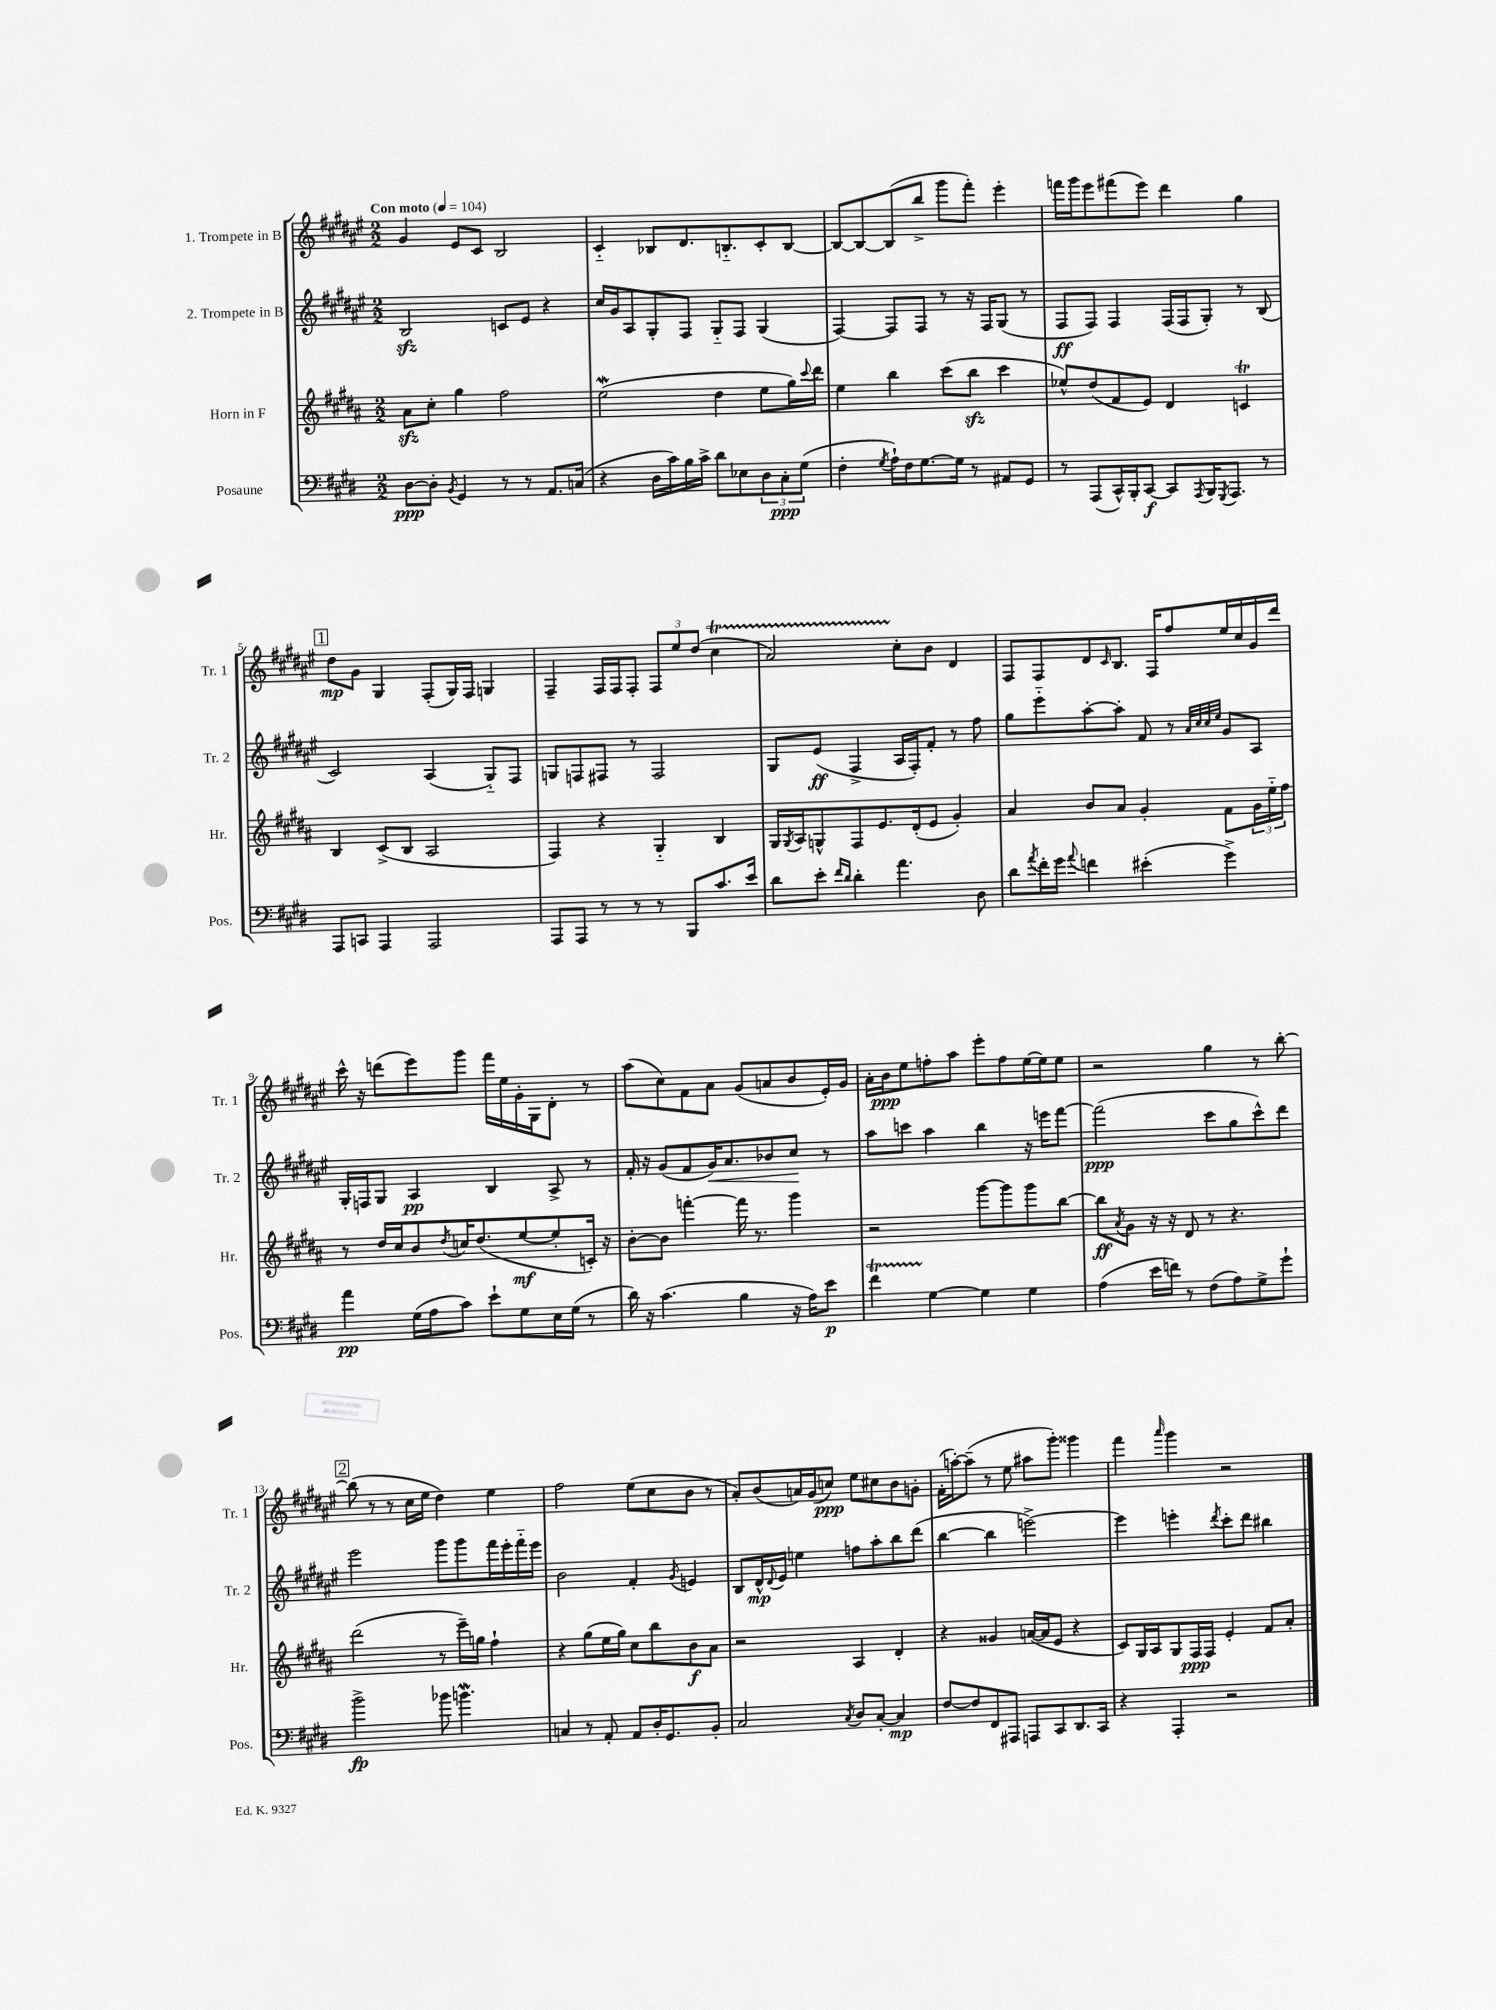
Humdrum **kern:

**kern	**kern	**kern	**kern
*staff4	*staff3	*staff2	*staff1
*clefF4	*clefG2	*clefG2	*clefG2
*k[f#c#g#d#]	*k[f#c#g#d#a#]	*k[f#c#g#d#a#e#]	*k[f#c#g#d#a#e#]
*M2/2	*M2/2	*M2/2	*M2/2
*MM104	*MM104	*MM104	*MM104
[8D#\L	8a#\L	2B/	4g#/
8D#'\]J	8cc#'\J	.	.
8qBB/	.	.	.
4GG#/	4gg#\	.	8e#/L
.	.	.	8c#/J
8r	2ff#\	8c/L	2B/
8r	.	8e#/J	.
8.AA/L	.	4r	.
(16C/Jk	.	.	.
=	=	=	=
4r	(2ee\	16cc#/LL	4c#'~/
.	.	16g#/J	.
.	.	8A#/	.
16D#\LL	.	8G#'/	8B-/L
16c#\)	.	.	.
16B\	.	8F#/J	8.d#/
16c#^\JJ	.	.	.
8d#\L	4dd#\	8G#'~/L	.
.	.	.	8.B'~/
8E-\	.	8F#/J	.
12D#\	8ee\L	(4G#/	8c#'/
12C#'\	.	.	.
.	16gg#\L)	.	[8B/J
(12G#\J	.	.	.
.	8qqccc#/	.	.
.	16ddd#\JJ	.	.
=	=	=	=
4F#'\	4ee\	[4F#/)	8B/_L
.	.	.	8B/_
8qG#/	.	.	.
16A`\LL)	4bb\	8F#/]L	(8B/]
16F#\J	.	.	.
[8.G#\	.	8F#/J	8bb^/J
.	(8ccc#\L	8r	8ggg#\L
16G#\]Jk	.	.	.
8r	8bb\J	16r	8fff#'\J)
.	.	16F#/LK	.
8AA#/L	4ccc#\	(8G#/J	4eee#'\
8GG#/J	.	8r	.
=	=	=	=
8r	8ee-^^/L)	8F#/L	16fff\LL
.	.	.	16ggg#\J
(8AAA/L	(8dd#/	8F#/J)	8eee#\
16CC#^^/L)	8f#/	4F#/	(8fff#\
16BBB'/J	.	.	.
[8CC#/J	8e/J)	.	8eee#\J)
8CC#/]L	4d#/	(16F#/LL	4ddd#\
.	.	16F#/J	.
8qAAA/	.	.	.
16BBB/K	.	8G#'/J)	.
8qGGG#/	.	.	.
8.AAA/J	.	.	.
.	4c/	8r	4gg#\
8r	.	(8B/	.
=	=	=	=
8AAA/L	4B/	2c#/)	8dd#\L
8CC/J	.	.	8g#\J
4AAA/	(8c#^/L	.	4G#/
.	8B/J	.	.
2AAA/	2A#/	(4A#/	(8F#'/L
.	.	.	16G#/L)
.	.	.	16F#/JJ
.	.	8G#'~/L)	4G/
.	.	8F#/J	.
=	=	=	=
8AAA/L	4F#/)	8G/L	4F#~/
8AAA/J	.	8F/	.
8r	4r	8F#/J	16F#/LL
.	.	.	16F#/J
8r	.	8r	8F#'/J
8r	4G#'~/	2F#/	12F#/L
.	.	.	12ee#/
8BBB/L	.	.	.
.	.	.	(12dd#/J
8.c#/	4B/	.	4cc#\
16e/Jk	.	.	.
=	=	=	=
8d#\L	16G#/LL	8G#/L	2a#/)
.	8qG#/	.	.
.	16A#/J	.	.
8e'\J	8G^^/	(8e#/J	.
16qqf#/LL	.	.	.
16qqd#/JJ	.	.	.
4d#'\	8F#/	4F#^/	.
.	8.e/	.	.
4.a\	.	16A#/LL	8cc#'\L
.	(16d#'/k	16F#'/J)	.
.	8e/J	8f#'/J	8b\J
.	4g#'/)	8r	4d#/
8D#\	.	8ff#\	.
=	=	=	=
8d#\L	4a#/	8gg#\L	8F#/L
8qa/	.	.	.
16f#'\L	.	8eee#'~\	8F#/
16g#\JJ	.	.	.
8qqa/	.	.	.
4f\	8b/L	[8aa#'\	8d#/
.	.	.	16qqc#/
.	8a#/J	8aa#'\]J	8.B/J
(4e#'\	4g#'/	8f#/	.
.	.	.	16F#/LK
.	.	8r	8ff#/
.	.	32qqa#/LLL	.
.	.	32qqcc#/	.
.	.	32qqcc#/	.
.	.	32qqee#/JJJ	.
4g#^\)	8f#\L	8g#/L	16ee#/L
.	.	.	16cc#/
.	24g#\L	8A#/J	16g#/
.	24ee'~\	.	.
.	.	.	16ddd#/JJ
.	24ff#\JJ	.	.
=	=	=	=
4a\	8r	16G#'/LL	16ccc#^^\
.	.	16F/J	16r
.	16dd#/LL	8G#/J	(8ddd\L
.	16cc#/J	.	.
(16G#\LL	8b/	4A#/	8eee#\)
16A\J	.	.	.
.	8qdd#/	.	.
8c#\J)	16cc/K	.	8ggg#\J
.	(8.dd#/	.	.
8e`\L	.	4B/	16fff#\LL
.	.	.	16ee#\
8G#\	[8ee/	.	16g#'\
.	.	.	16G#\J
16E\L	8ee'/]	8A#^/	8d#'\J
(16G#\JJ	.	.	.
8r	16c'/Jk)	8r	8r
.	16r	.	.
=	=	=	=
16d#\)	[8b'\L	16f#'/	(8aa#\L
16r	.	16r	.
(4.c#\	8b\]J	(8g#/L	8cc#\)
.	[4fff'\	8f#/	8f#\
.	.	16g#/K)	8a#\J
.	.	8.a#/	.
4B\	16fff\]	.	(8g#/L
.	8.r	.	.
.	.	8b-/	8a/
16r	4ggg#\	8cc#/J	8b/
16A\LK)	.	.	.
8e\J	.	8r	16e#'/L)
.	.	.	16g#/JJ
=	=	=	=
4f#\	2r	8aa#\L	16a#'\LL
.	.	.	16b\J
.	.	8ccc\J	8ee#\
[4G#\	.	4aa#\	8ff'\
.	.	.	8aa#\J
4G#\]	[8ggg#\L	4bb\	8eee#'\L
.	8ggg#\]	.	8ff\
4G#\	8ggg#\	16r	[16ee#\L
.	.	16eee\LK	16ee#\]J
.	[8bb\J	[8fff#\J	8ee#\J
=	=	=	=
(4A\	8bb\]L	(2fff#\]	2r
.	8qa#/	.	.
.	8g#\J	.	.
16e\LL	16r	.	.
16f\JJ)	16r	.	.
8r	8d#/	.	.
(8F#\L	8r	8ccc#\L	4gg#\
8A\)	4.r	8gg#\	.
8G#^\	.	8ccc#^^\)	8r
8g#`\J	.	8ddd#\J	[8bb'\
=	=	=	=
2b^\	(2ddd#\	2eee#\	(8bb\]
.	.	.	8r
.	.	.	8r
.	.	.	16cc#\LL
.	.	.	16ee#\JJ
8b-\	8r	8ggg#\L	4dd#\)
4.b\	16eee~\LL)	8ggg#\	.
.	16gg\JJ	.	.
.	4ff#`\	16fff#\L	4ee#\
.	.	16eee#'\	.
.	.	16fff#'~\	.
.	.	16eee#\JJ	.
=	=	=	=
4C/	4r	2b\	2ff#\
8r	(8gg#\L	.	.
8AA'/	16ee\L	.	.
.	16gg#\JJ)	.	.
8AA/L	8cc#\L	4f#'/	(8ee#\L
16D#'/K	8bb\	.	8cc#\
8.GG#/	.	.	.
.	.	8qg#/	.
.	8b\	4e/	8b\J
8BB'/J	8a#\J	.	8r
=	=	=	=
2C#/	2r	8B/L	8a#'/L)
.	.	16d#^^/L	(8b/
.	.	8qqd#/	.
.	.	16e#/JJ	.
.	.	4ee\	16a/L)
.	.	.	(16g#/J
.	.	.	8cc/J)
8qC#/	.	.	.
8D#/L	4A#/	8ff\L	8ee#\L
[8C#'/J	.	8aa#'\	8cc#\
4C#/]	4d#'/	8bb\	8b\
.	.	(8ddd#\J	8g'\J
=	=	=	=
[8F#/L	4r	[4bb\	(16f#'\LL
.	.	.	[16aa'\J)
8F#/]	.	.	(8aa~\]J
8FF#/	4g##/	4bb\]	8r
8AAA#/J	.	.	8ee#\
8AAA/L	([16a/LL	[2eee^\)	8aa#\L
.	16a/]J	.	.
8CC#/	8e/J	.	8ggg#'\J)
8.DD#/	4r	.	4ggg##\
16CC#/Jk	.	.	.
=	=	=	=
4r	8c#/L)	4eee\]	4fff#\
.	16G#/L	.	.
.	16A#/J	.	.
.	.	.	16qqaaa#/
4AAA'/	8G#/	4eee'\	4ggg#\
.	16F#/L	.	.
.	16F#/JJ	.	.
.	.	8qddd#/	.
2r	4e'/	8ccc#'\L	2r
.	.	8ddd#\J	.
.	8f#/L	4bb#\	.
.	8a#'/J	.	.
==	==	==	==
*-	*-	*-	*-
